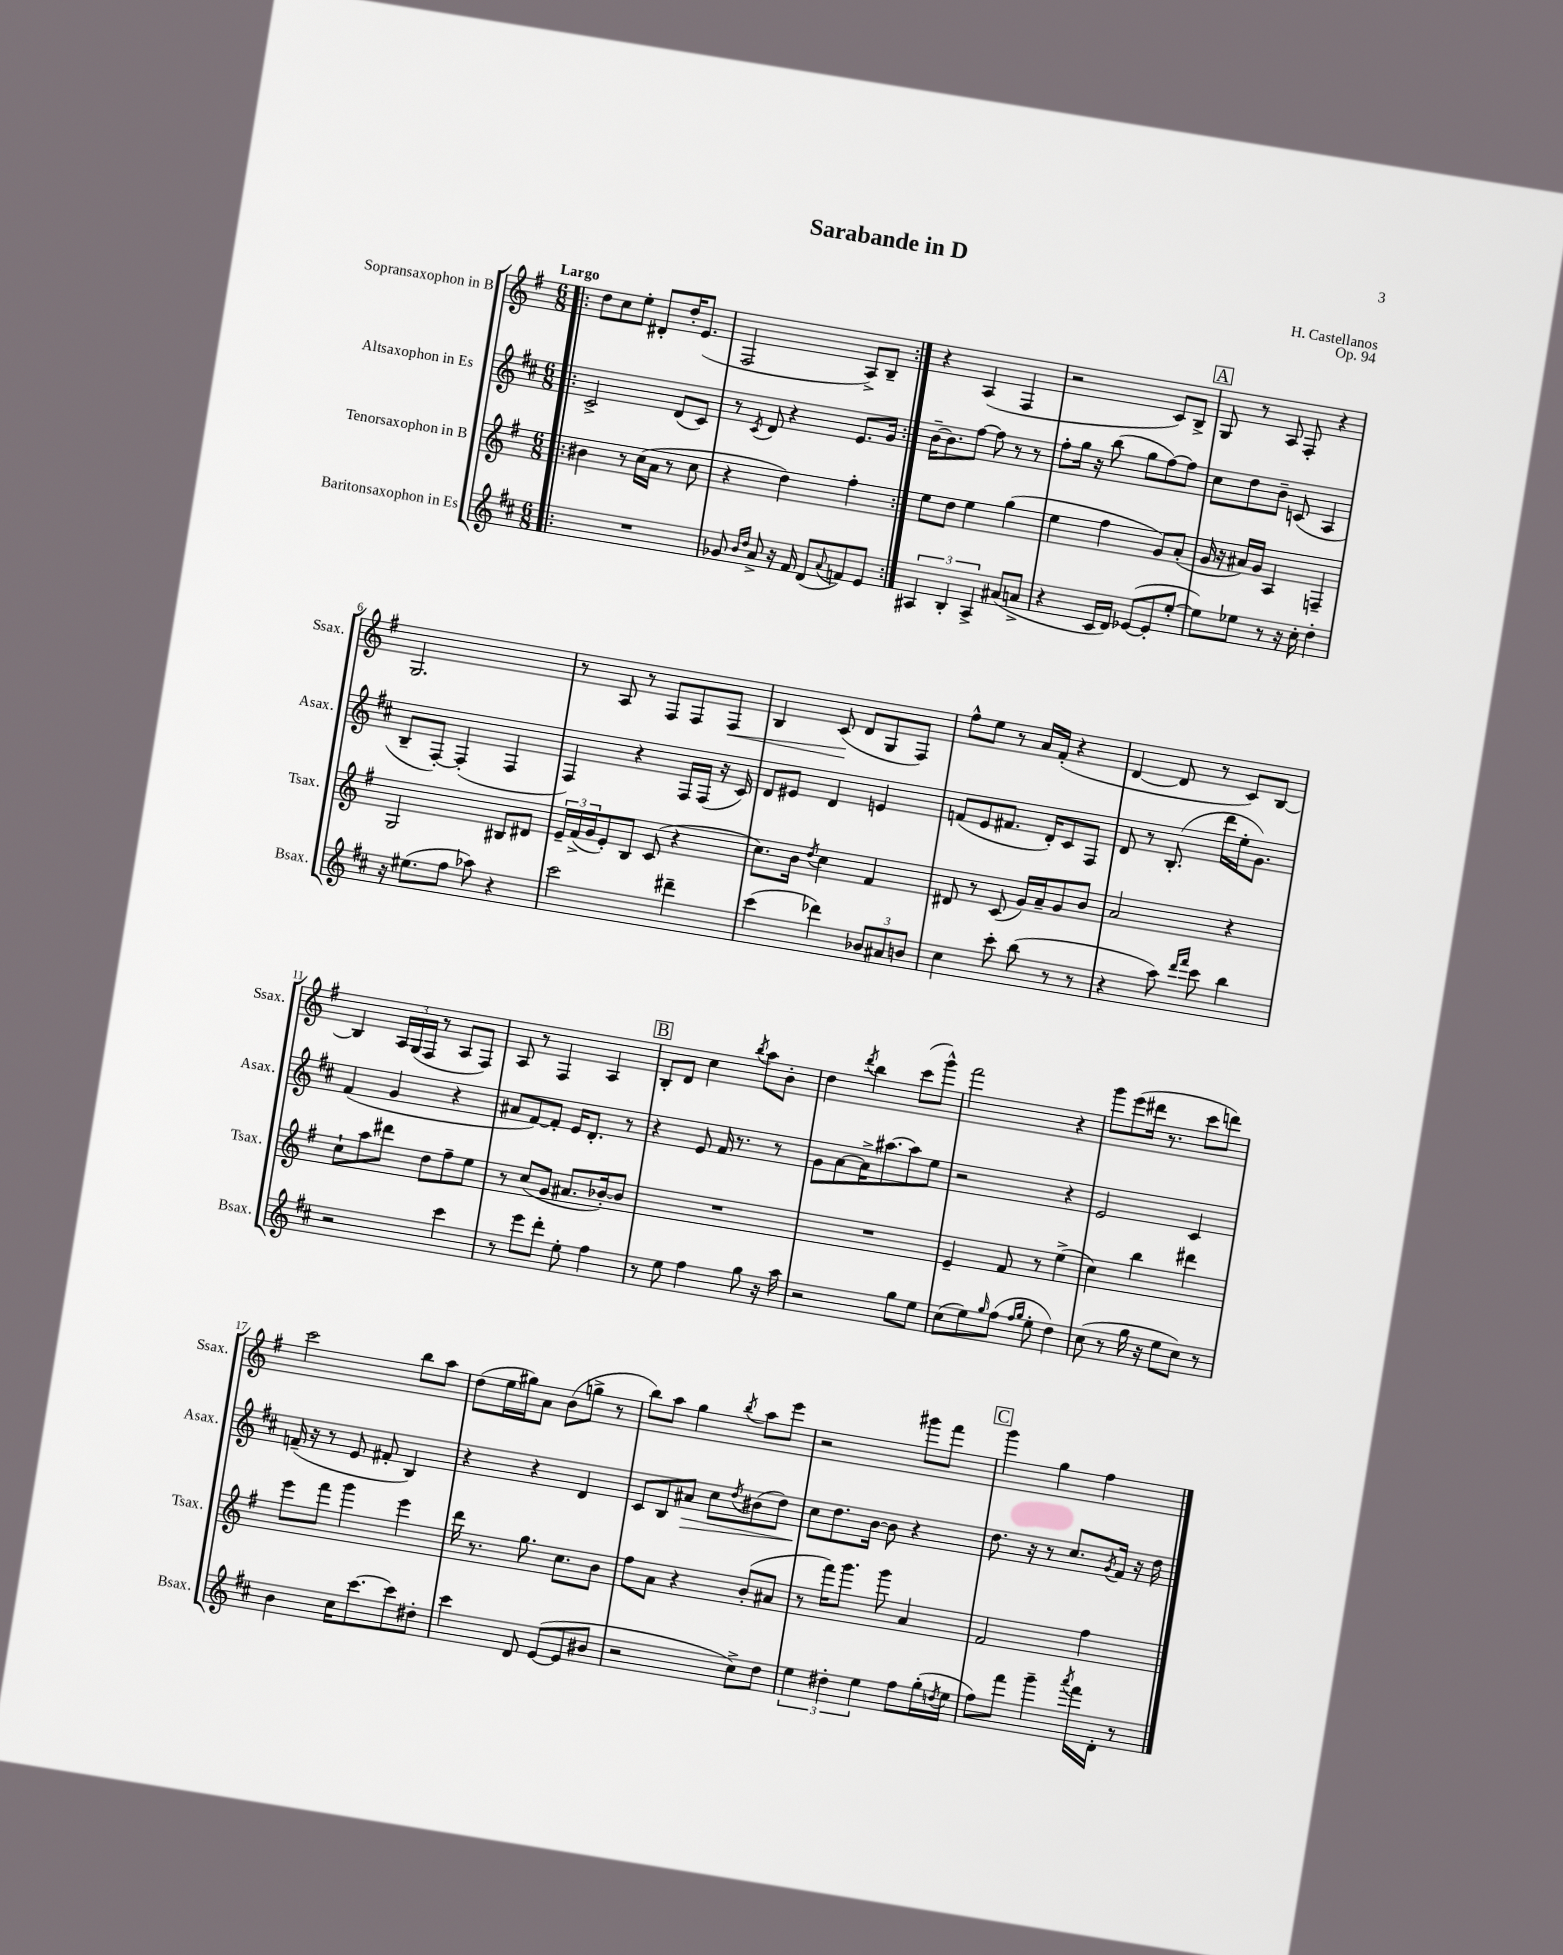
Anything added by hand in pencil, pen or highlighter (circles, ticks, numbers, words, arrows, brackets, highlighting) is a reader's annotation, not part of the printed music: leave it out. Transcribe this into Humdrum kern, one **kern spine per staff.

**kern	**kern	**kern	**kern
*staff4	*staff3	*staff2	*staff1
*clefG2	*clefG2	*clefG2	*clefG2
*k[f#c#]	*k[f#]	*k[f#c#]	*k[f#]
*M6/8	*M6/8	*M6/8	*M6/8
=!|:	=!|:	=!|:	=!|:
2.r	4b#	2c#^	8dd
.	.	.	8cc
.	8r	.	8ee'
.	(16cc	.	8d#'
.	16a	.	.
.	8r	(8d	16dd'
.	.	.	(8.e
.	8cc	8c#)	.
=	=	=	=
8g-	4r	8r	2F#
16qqb	.	.	.
16qqdd	.	8qc#	.
8a^	.	8d	.
16r	4dd)	4r	.
16f#	.	.	.
(8d	.	.	.
8qqa	.	.	.
8f)	4ff#'	8.e	8A^)
8e	.	.	8B~
.	.	16g	.
=:|!	=:|!	=:|!	=:|!
6A#	8ee	[16b~	4r
.	.	8.b]	.
.	8dd	.	.
6B'	.	.	.
.	4ee	[8ff#	(4A
6A#^	.	.	.
.	.	8ff#]	.
(8a#	(4gg	8r	4F#
8a^	.	8r	.
=	=	=	=
4r	4ee	8ff#'	2r
.	.	16gg	.
.	.	16r	.
16c#	4ff#	(8bb	.
16d)	.	.	.
([8e-	.	8gg	.
8e-']	8g)	[8ff#)	8c)
[8ee'	(8a'	8ff#]	8B^
=	=	=	=
8ee])	16g	8cc#	8G
.	16r	.	.
8ee-	16a#)	8dd	8r
.	16g	.	.
8r	4A	8b~	8A
16r	.	(8c	8F#'
16cc#'	.	.	.
4dd'	4F~	4A	4r
=	=	=	=
16r	2G	8B~	2.G
(8.ee#	.	.	.
.	.	[8F#')	.
8ff#	.	(4F#']	.
8aa-)	.	.	.
4r	8B#	4F#	.
.	8d#	.	.
=	=	=	=
2ccc#	24e~	4F#)	8r
.	(24f#^	.	.
.	24g	.	.
.	8e')	.	8A
.	8B	4r	8r
.	(8c	.	8F#
4ddd#~	4r	16F#	8F#
.	.	(16F#	.
.	.	16r	8F#
.	.	16c#)	.
=	=	=	=
(4ccc#	8.cc)	8d	4B
.	.	8e#	.
.	16b	.	.
.	8qdd	.	.
4ddd-)	4cc	4d	(8c
.	.	.	8d
12b-	4f#	4e	8G
12a#	.	.	.
.	.	.	8F#)
12b	.	.	.
=	=	=	=
4cc#	8d#	(8f	8ff#^^
.	8r	8e	8ee
8ccc#'	(8c	8.f#	8r
(8bb	16g)	.	16a
.	16a~	16d')	(16f#'
8r	8g	8c#	4r
8r	8b	8F#	.
=	=	=	=
4r	2a	8d	[4d
.	.	8r	.
8aa)	.	(8.B'	8d]
16qqddd	.	.	.
16qqfff#	.	.	.
8ccc#	.	.	8r
.	.	16ddd	.
4bb	4r	16ee'	8c)
.	.	8.g)	.
.	.	.	[8B
=	=	=	=
2r	8cc`	(4f#	4B]
.	8aa	.	.
.	8ddd#	4g	24A
.	.	.	(24G
.	.	.	24F#
.	8dd	.	8r
4ccc#	8ff#~	4r	8A
.	8ee	.	8F#)
=	=	=	=
8r	8r	8a#	8A
8eee	(8cc	[8f#)	8r
8ddd'	8g	8f#']	4F#
8ee'	8.a#	16e	.
.	.	8.d'	.
4ff#	.	.	4A
.	[16b-')	.	.
.	8b-]	8r	.
=	=	=	=
8r	2.r	4r	8B'
8ee	.	.	8d
4ff#	.	8e	4cc
.	.	16f#	.
.	.	8.r	.
.	.	.	8qbb
8gg	.	.	8aa
16r	.	8r	8b'
16aa	.	.	.
=	=	=	=
2r	2.r	8g	4dd
.	.	[8a	.
.	.	.	8qddd
.	.	16a^]	4bb
.	.	[8.aa#	.
8gg	.	8aa#]	(8ccc
8ee	.	8ee	8ggg^^)
=	=	=	=
(8cc#	4e~	2r	2fff#
8ee)	.	.	.
16qqgg	.	.	.
(8ff#	8f#	.	.
16qqff#	.	.	.
16qqgg	.	.	.
8ee'	8r	.	.
4dd)	(4ee^	4r	4r
=	=	=	=
(8cc#	4cc)	2e	8ggg
8r	.	.	(8eee
16gg	4bb	.	16ddd#
16r	.	.	8.r
8ee	.	.	.
8cc#)	4ddd#	4c#	8ccc
8r	.	.	8ddd)
=	=	=	=
4b	8eee	(16f~	2ccc
.	.	16r	.
.	8fff#	8r	.
16cc#	4ggg	8e	.
[8.ccc#	.	.	.
.	.	8f#'	.
8ccc#]	4eee	4B)	8bb
8dd#'	.	.	8aa
=	=	=	=
4ccc#	16ddd	4r	(8dd
.	8.r	.	.
.	.	.	16ee
.	.	.	16gg#)
8d	8.gg	4r	8a
([8e	.	.	(8b
.	8.cc	.	.
8e]	.	4d	8gg^
8b#	8b	.	8r
=	=	=	=
2r	8ff#	8c#	8bb)
.	8a	8B	8aa
.	4r	8a#	4gg
.	.	8cc#	.
.	.	8qdd	8qbb
8cc#^)	(8b'	(8b#	8aa
8dd	8a#	8dd)	8eee
=	=	=	=
6ee	8r	8cc#	2r
.	16fff#)	8.dd	.
6dd#'	.	.	.
.	8.ggg	.	.
.	.	[16b	.
6ee	.	.	.
.	8ggg	8b]	.
8ff#	4a	4r	8ggg#
(16gg'	.	.	8fff#
8qdd	.	.	.
16ee	.	.	.
=	=	=	=
8ff#)	2f#	8.dd	4ggg
8fff#	.	.	.
.	.	16r	.
4ggg~	.	8r	4gg
.	.	8.cc#	.
8qaaa	.	.	.
16fff#	4ff#	.	4ff#
.	.	8qg	.
16d'	.	16f#	.
8r	.	16r	.
.	.	16dd	.
==	==	==	==
*-	*-	*-	*-
